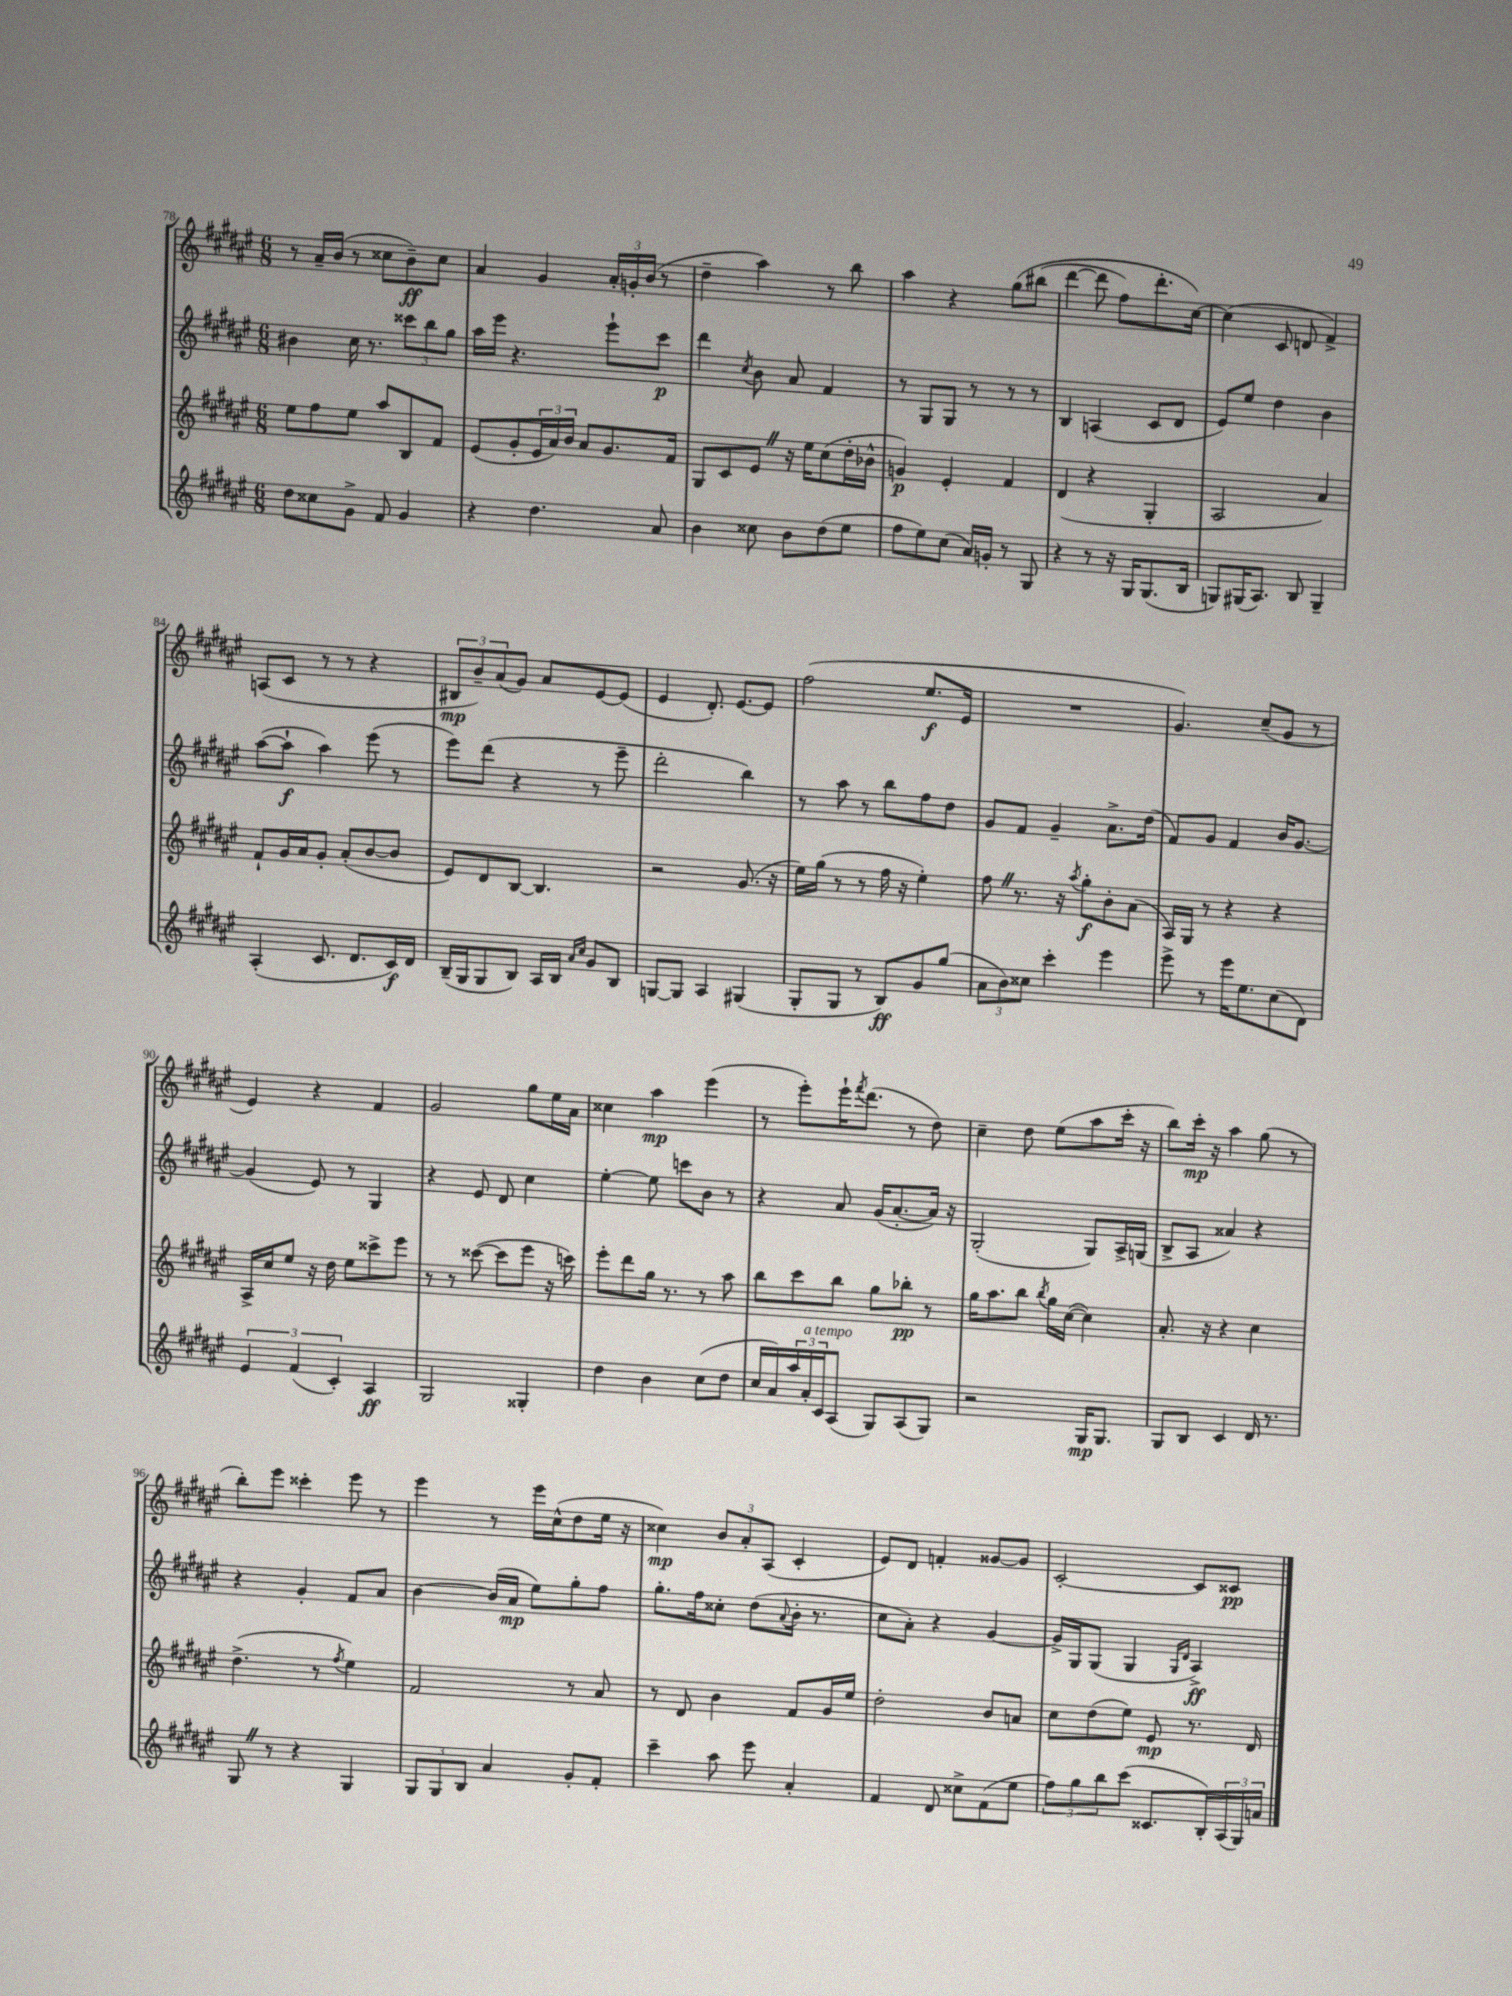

**kern	**kern	**kern	**kern
*staff4	*staff3	*staff2	*staff1
*clefG2	*clefG2	*clefG2	*clefG2
*k[f#c#g#d#a#e#]	*k[f#c#g#d#a#e#]	*k[f#c#g#d#a#e#]	*k[f#c#g#d#a#e#]
*M6/8	*M6/8	*M6/8	*M6/8
8dd#	8ee#	4b#	8r
8cc##	8ff#	.	16a#~
.	.	.	(16b
8g#^	8ee#	16cc#	8r
.	.	8.r	.
8f#	8aa#	.	8cc##
4g#	8B	12ccc##	8b~)
.	.	12bb	.
.	8f#	.	8cc##
.	.	12gg#	.
=	=	=	=
4r	(8e#	16aa#	4a#
.	.	16eee#	.
.	8g#'	4.r	.
4.dd#	24e#	.	4g#
.	24a#)	.	.
.	24b	.	.
.	8a#	.	.
.	8.g#	8eee#`	24a#'
.	.	.	24g'
.	.	.	(24b
8a#	.	8ccc#	8r
.	16f#	.	.
=	=	=	=
4b	8G#	4ddd#	4dd#~
.	8c#	.	.
.	.	8qcc#	.
8cc##	8e#	8b	4aa#)
8b	16r	8a#	.
.	16ee#	.	.
(8dd#	(8cc#	4f#	8r
8ee#	16dd#'	.	8bb
.	16b-^^	.	.
=	=	=	=
8ff#	4g)	8r	4aa#
8ee#)	.	8G#	.
(8cc#	4e#'	8G#	4r
16a#)	.	8r	.
16g'	.	.	.
8r	4f#	8r	&(8gg#
8G#	.	8r	(8bb#
=	=	=	=
4r	(4d#	4B	[4ddd#
8r	4r	(4A	8ddd#]
16r	.	.	8ff#)
16G#	.	.	.
(8.G#	4G#'	8c#	8.ddd#'
.	.	8d#	.
16B	.	.	[16cc#&)
=	=	=	=
8G)	2A#	8e#)	(4cc#]
(16G#	.	8ee#	.
8.A#)	.	.	.
.	.	4dd#	8c#
8B	.	.	8d
4G#~	4a#)	4b	4f#^)
=	=	=	=
(4A#'	8f#`	([8aa#	(8A
.	16g#	8aa#`]	8c#
.	16a#	.	.
8.c#	8g#'	4aa#)	8r
.	(8a#'	.	8r
8.d#	.	.	.
.	[8b	(8eee#	4r
16c#)	8b]	8r	.
16d#	.	.	.
=	=	=	=
(16B~	8e#)	8eee#)	12B#
16G#	.	.	.
.	.	.	12b~)
8G#	8d#	(8ddd#	.
.	.	.	(12a#
8B)	[8B	4r	8g#)
16A#	4.B]	.	8a#
16B	.	.	.
16qqa#	.	.	.
16qqcc#	.	.	.
8g#	.	8r	[8e#
8B	.	8eee#~	(8e#]
=	=	=	=
[8G	2r	2ddd#'	4e#
8G]	.	.	.
4A#	.	.	8.d#')
.	.	.	[8.e#
(4G#	(8.g#	4bb)	.
.	.	.	8e#]
.	16r	.	.
=	=	=	=
8G#'	16ee#)	8r	(2ff#
.	(16gg#	.	.
8G#	8r	8aa#	.
8r	8r	8r	.
8B)	16ff#	8bb	.
.	16r	.	.
8g#	4ee#')	8ff#	8.ee#
(8gg#	.	8dd#	.
.	.	.	16e#
=	=	=	=
12a#	8ff#	8g#	2.r
12b)	.	.	.
.	8.r	8f#	.
12cc##	.	.	.
4ccc#'	.	4g#~	.
.	16r	.	.
.	8qaa#	.	.
.	8gg#'	.	.
4eee#	8b'	8.a#^	.
.	(8a#	.	.
.	.	(16dd#	.
=	=	=	=
8eee#^	16A#)	8f#)	4.g#)
.	16G#	.	.
8r	8r	8g#	.
16eee#	4r	4f#	.
8.ee#	.	.	.
.	.	.	(8cc#~
(8cc#	4r	16b	8g#
.	.	[8.g#	.
8d#)	.	.	8r
=	=	=	=
6e#	16A#^	(4g#]	4e#)
.	16cc#	.	.
.	8ee#	.	.
(6f#	.	.	.
.	16r	8e#)	4r
.	16dd#	.	.
6c#')	.	.	.
.	8ee#	8r	.
4A#	8ccc##^	4G#	4f#
.	8eee#	.	.
=	=	=	=
2G#	8r	4r	2g#
.	8r	.	.
.	([8ccc##	8e#	.
.	8ccc##]	8d#	.
4G##'	8eee#	4cc#	8gg#
.	16r	.	16ee#
.	16ccc)	.	16a#
=	=	=	=
4dd#	8eee#'	[4ee#'	4cc##
.	8ddd#	.	.
4b	16gg#	8ee#]	4aa#
.	8.r	.	.
.	.	8ccc	.
(8cc#	8r	8b	(4eee#
8dd#	8aa#	8r	.
=	=	=	=
16cc#	8bb	4r	8r
16a#)	.	.	.
24aa#	8ccc#	.	8eee#')
24a#'	.	.	.
24c#	.	.	.
(8A#	8bb	8a#	16eee#`
.	.	.	8qfff#
.	.	.	(8.ddd#
8G#)	8gg#	(16g#	.
.	.	[8.a#'	.
(8A#	8bb-'	.	8r
8G#)	8r	16a#])	8dd#)
.	.	16r	.
=	=	=	=
2r	16gg#	(2G#'	4cc#~
.	8.aa#	.	.
.	8bb	.	8dd#
.	8qbb	.	.
.	16gg#	.	(8ee#
.	([16cc#	.	.
16G#	4cc#])	8G#)	8aa#
8.G#	.	.	.
.	.	16A#^	16ccc#'
.	.	(16G	16r
=	=	=	=
8G#	8.a#'	8B^	8bb)
8B	.	8A#	16ccc#'
.	16r	.	16r
4c#	4r	4a##)	4aa#
16d#	4cc#	4r	(8gg#
8.r	.	.	.
.	.	.	8r
=	=	=	=
8G#	(4.dd#^	4r	8bb')
8r	.	.	8eee#
4r	.	4g#'	4ccc##'
.	8r	.	.
.	8qff#	.	.
4G#	4ee#)	8f#	8eee#
.	.	8a#	8r
=	=	=	=
12G#	2f#	[4b	4eee#
12G#	.	.	.
12B	.	.	.
4a#	.	(16b]	8r
.	.	16a#	.
.	.	8ee#)	16eee#
.	.	.	(16cc#^^
8g#'	8r	8gg#'	8dd#
8f#'	8a#	8ff#	16ee#
.	.	.	16r
=	=	=	=
4ccc#~	8r	8.gg#'	4cc##)
.	8d#	.	.
.	.	16ff#	.
8aa#	4b	8cc##'	12b
.	.	.	12a#'
8eee#	.	(8dd#	.
.	.	.	(12A#
.	.	8qqa#	.
4a#'	8f#	16b'	4c#'
.	.	8.r	.
.	16g#	.	.
.	16ee#	.	.
=	=	=	=
4f#	2dd#'	8cc#	8e#)
.	.	8a#')	8d#
8d#	.	4r	4f'
8cc##^	.	.	.
(8f#	8b	[4g#	[8g##
8ee#	8a	.	8g##]
=	=	=	=
12ff#)	8cc#	16g#^]	[2c#'
.	.	16G#	.
12gg#	.	.	.
.	(8dd#	(8G#	.
12bb	.	.	.
(8ccc#	8ee#)	4G#	.
8.c##	8e#	.	.
.	.	16qqG#	.
.	.	16qqd#	.
.	8.r	4A#^)	8c#]
16B')	.	.	.
(24A#	.	.	8c##
24G#)	.	.	.
.	16d#	.	.
24a	.	.	.
==	==	==	==
*-	*-	*-	*-
